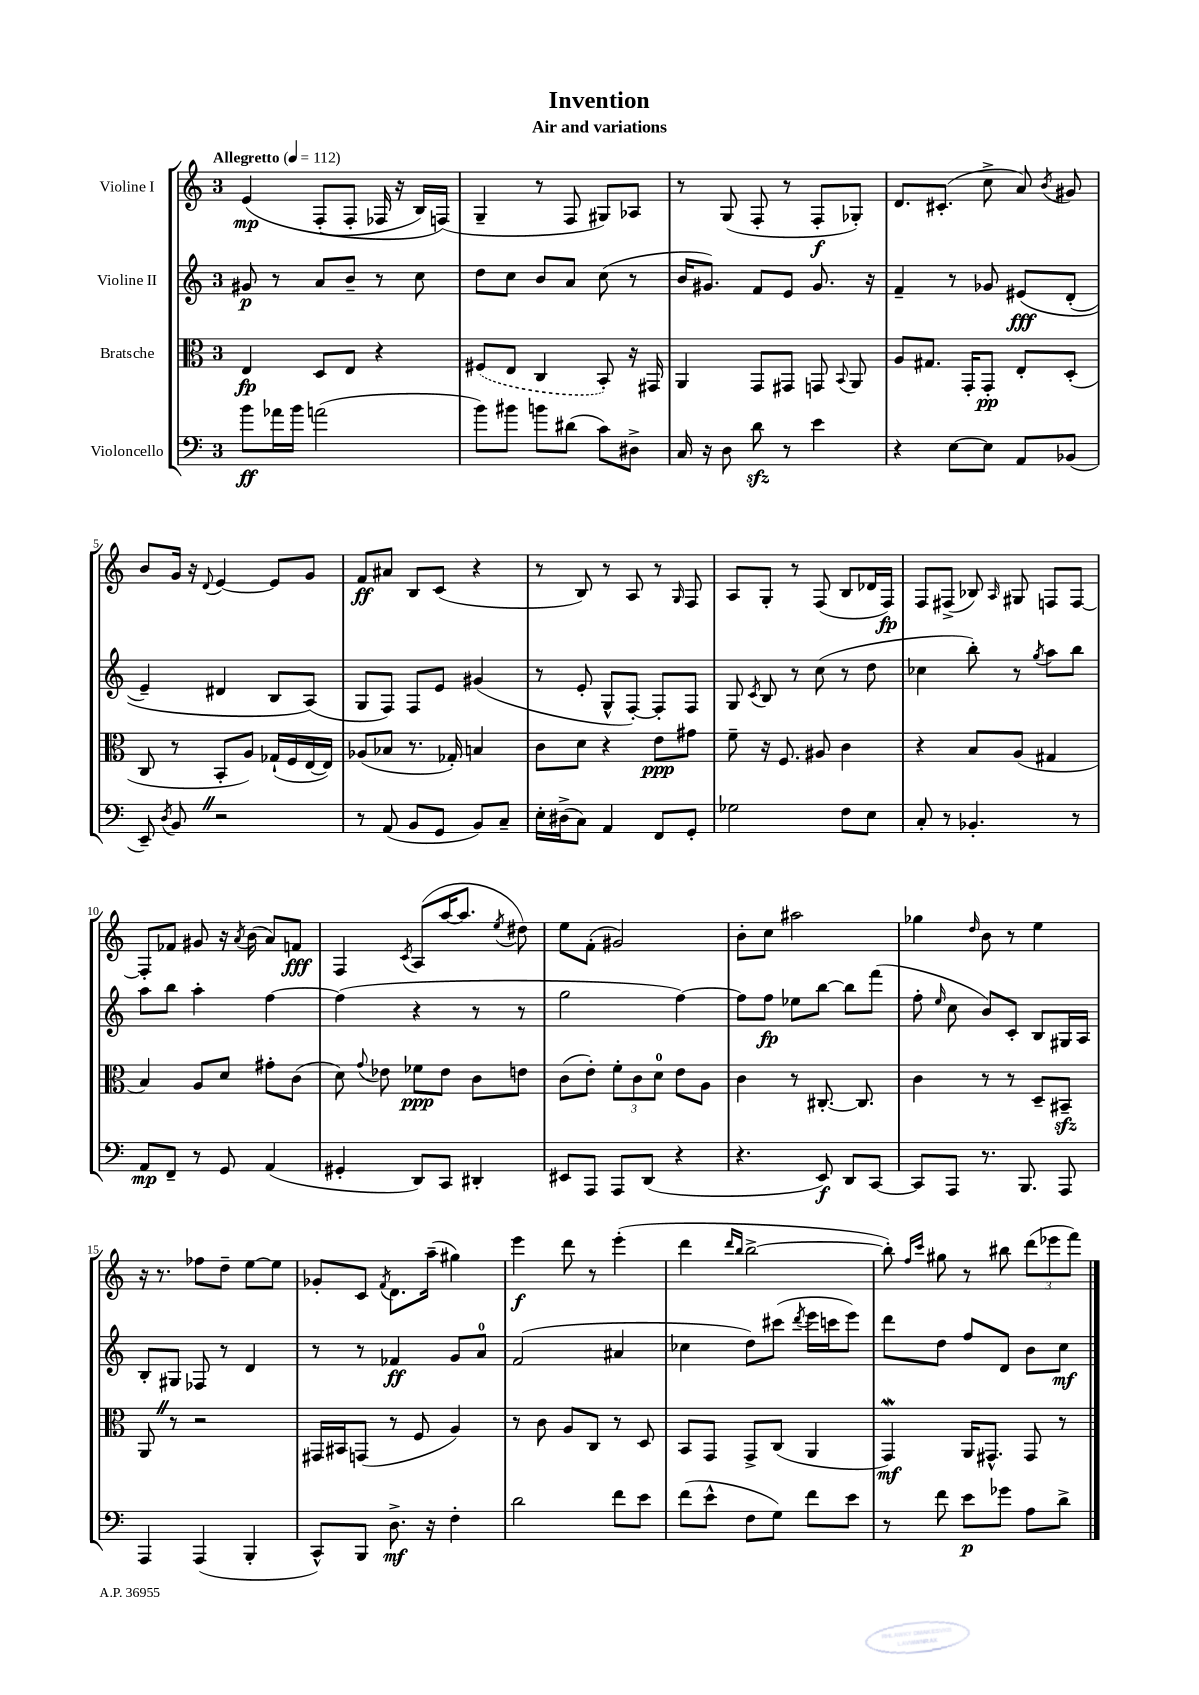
\header { title = "Invention" subtitle = "Air and variations" }
<<
\new StaffGroup <<
\new Staff = "s0" \with { instrumentName = "Violine I" } {
    \clef treble \key c \major \once \override Staff.TimeSignature.style = #'single-digit \time 3/4 \tempo "Allegretto" 4 = 112
    \autoBeamOff e'4\mp\( f8[-.( f8]-. fes16 r16 b16[) f16](\) |
    g4-- r8 f8 gis8[) aes8] |
    r8 g8( f8-. r8 f8[-.\f ges8]-.) |
    d'8.[ cis'8.]-.( c''8-> a'8) \acciaccatura { b'8 } gis'8 |
    b'8[ g'16] r16 \appoggiatura { d'8 } e'4~ e'8[ g'8] |
    f'8[\ff ais'8] b8[ c'8]( r4 |
    r8 b8) r8 a8 r8 \grace { g16 } f8 |
    a8[ g8]-. r8 f8( b8[ des'16 f16]\fp) |
    f8[ fis8]->( bes8) \grace { a16 } gis8 f8[ f8]~ |
    f8[-. fes'8] gis'8 r16 \acciaccatura { a'8 } b'16( a'8[) f'8]\fff |
    f4 \acciaccatura { c'8 } a8[( a''16~ a''8.] \acciaccatura { e''8 } dis''8) |
    e''8[ f'8]-.( gis'2) |
    b'8[-. c''8] ais''2 |
    ges''4 \grace { d''16 } b'8 r8 e''4 |
    r16 r8. fes''8[ d''8]-- e''8[~ e''8] |
    ges'8[-. c'8] \acciaccatura { f'8 } d'8.[ a''16]--( gis''4) |
    e'''4\f d'''8 r8 e'''4-.( |
    d'''4 \grace { d'''16[ b''16] } b''2~-> |
    b''8-.) \grace { f''16[ c'''16] } gis''8 r8 bis''8 \tuplet 3/2 { d'''8[( ees'''8 f'''8]) } \bar "|." |
}
\new Staff = "s1" \with { instrumentName = "Violine II" } {
    \clef treble \key c \major \once \override Staff.TimeSignature.style = #'single-digit \time 3/4
    \autoBeamOff gis'8\p r8 a'8[ b'8]-- r8 c''8 |
    d''8[ c''8] b'8[ a'8] c''8( r8 |
    b'16[ gis'8.]) f'8[ e'8] gis'8. r16 |
    f'4-- r8 ges'8 eis'8[\fff\( d'8]-.( |
    e'4--) dis'4 b8[ a8](\) |
    g8[ f8]) f8[ e'8] gis'4( |
    r8 e'8-. g8[-^ f8]~-.) f8[-. f8] |
    g8 \acciaccatura { c'8 } b8 r8 c''8( r8 d''8 |
    ces''4 b''8-.) r8 \acciaccatura { g''8 } a''8[ b''8] |
    a''8[ b''8] a''4-. f''4~ |
    f''4( r4 r8 r8 |
    g''2 f''4~) |
    f''8[ f''8]\fp ees''8[ b''8]~ b''8[ f'''8]( |
    f''8-. \grace { e''16 } c''8 b'8[) c'8]-. b8[ gis16 a16] |
    b8[-. gis8] fes8 r8 d'4 |
    r8 r8 fes'4\ff g'8[ a'8]-0 |
    f'2( ais'4 |
    ces''4 d''8[) cis'''8]( \acciaccatura { d'''8 } e'''16[ c'''16 e'''8]) |
    d'''8[ d''8] f''8[ d'8] b'8[ c''8]\mf \bar "|." |
}
\new Staff = "s2" \with { instrumentName = "Bratsche" } {
    \clef alto \key c \major \once \override Staff.TimeSignature.style = #'single-digit \time 3/4
    \autoBeamOff e4\fp d8[ e8] r4 |
    \once \slurDashed fis8[( e8] c4 b,8-.) r16 gis,16 |
    a,4 g,8[ gis,8] g,8 \appoggiatura { b,8 } a,8 |
    a8[ gis8.] g,16[-. g,8]-.\pp e8[-. d8]-.( |
    c8 r8 b,8[-. a8]) ges16[-!( f16 e16~ e16]) |
    aes8[( bes8] r8. ges16-.) b4 |
    c'8[ d'8] r4 e'8[\ppp gis'8] |
    f'8-- r16 f8. ais8 c'4 |
    r4 b8[ a8]( gis4 |
    b4) a8[ d'8] gis'8[-. c'8]( |
    d'8) \appoggiatura { g'8 } ees'8 fes'8[\ppp ees'8] c'8[ e'8] |
    c'8[( e'8]-.) \tuplet 3/2 { f'8[-. c'8 d'8]-0 } e'8[ a8] |
    c'4 r8 cis8.~-. cis8. |
    c'4 r8 r8 d8[-- bis,8]--\sfz |
    a,8 \once \override BreathingSign.text = \markup { \musicglyph "scripts.caesura.straight" } \breathe r8 r2 |
    gis,16[ bis,16 g,8]( r8 f8 a4) |
    r8 c'8 a8[ c8] r8 d8 |
    b,8[ g,8] g,8[-> c8]( a,4 |
    g,4\mordent\mf) a,16[ gis,8.]-^ gis,8 r8 \bar "|." |
}
\new Staff = "s3" \with { instrumentName = "Violoncello" } {
    \clef bass \key c \major \once \override Staff.TimeSignature.style = #'single-digit \time 3/4
    \autoBeamOff b'8[\ff aes'16 b'16] a'2( |
    b'8[) bis'8] b'8[ dis'8]( c'8[) dis8]-> |
    c16 r16 d8 d'8\sfz r8 e'4 |
    r4 e8[~ e8] a,8[ bes,8]( |
    e,8--) \acciaccatura { d8 } b,8 \once \override BreathingSign.text = \markup { \musicglyph "scripts.caesura.straight" } \breathe r2 |
    r8 a,8( b,8[ g,8] b,8[) c8]-- |
    e16[-. dis16->( c8]) a,4 f,8[ g,8]-. |
    ges2 f8[ e8] |
    c8-. r8 bes,4.-. r8 |
    a,8[\mp f,8]-- r8 g,8 a,4( |
    gis,4-. d,8[) c,8] dis,4-. |
    eis,8[ a,,8] a,,8[ d,8]( r4 |
    r4. e,8\f) d,8[ c,8]~ |
    c,8[ a,,8] r8. b,,8. a,,8 |
    a,,4 a,,4( b,,4-. |
    c,8[-^) b,,8] d8.->\mf r16 f4-. |
    d'2 f'8[ e'8] |
    f'8[( e'8]-^ f8[ g8]) f'8[ e'8] |
    r8 f'8 e'8[\p ges'8] a8[ d'8]-> \bar "|." |
}
>>
>>
